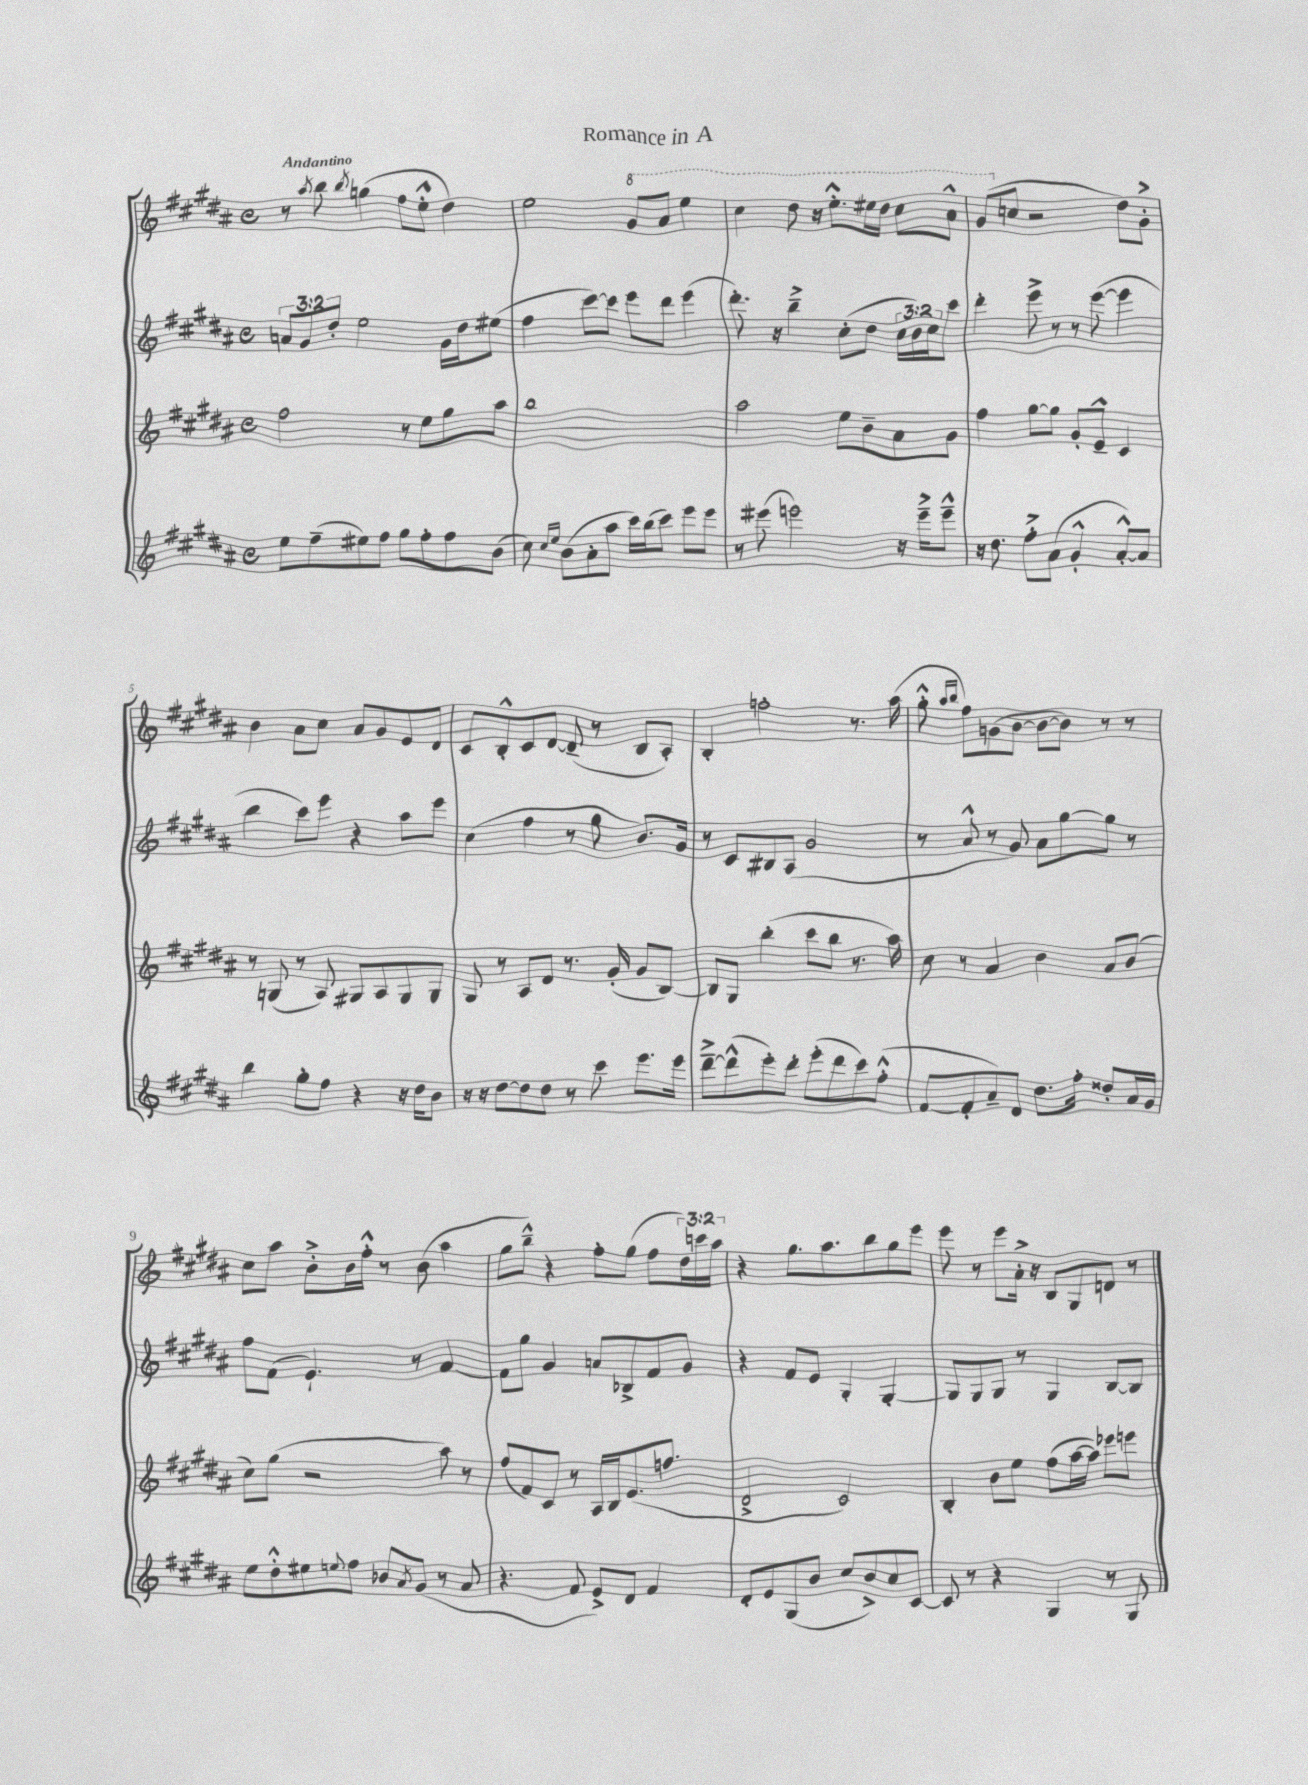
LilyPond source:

\header { title = "Romance in A" }
<<
\new StaffGroup <<
\new Staff = "s0" {
    \clef treble \key b \major \defaultTimeSignature \time 4/4 \override Staff.TupletNumber.text = #tuplet-number::calc-fraction-text \tempo "Andantino"
    r8 \acciaccatura { ais''8 } b''8 \acciaccatura { b''8 } g''4( fis''8 e''8-.-^ dis''4) |
    e''2 \ottava #1 gis''8 ais''8 e'''4 |
    cis'''4 dis'''8 r16 e'''8.-.-^ eis'''16 dis'''16 cis'''8 ais''8-^ |
    gis''8( \ottava #0 c''8 r2 dis''8) gis'8-.-> |
    b'4 ais'8 cis''8 ais'8 gis'8 e'8 dis'8 |
    cis'8 b8-.-^ cis'8 dis'8~ dis'8--( r8 b8 ais8-.) |
    b4-. f''2-. r8. ais''16( |
    gis''8-.-^ \grace { ais''16 b''16 } fis''8) g'8( b'8~ b'8~ b'8) r8 r8 |
    cis''8 ais''8 b'8-.-> b'16 fis''16-.-^ r8 b'8( ais''4 |
    gis''8 b''8---^) r4 fis''8-. gis''8( fis''8 \tuplet 3/2 { dis''16) c'''16 ais''16 } |
    r4 gis''8. ais''8. b''8 gis''8 e'''8 |
    e'''8 r8 e'''8 ais'16-.-> r16 b8 gis8 d'8 r8 \bar "|." |
}
\new Staff = "s1" {
    \clef treble \key b \major \defaultTimeSignature \time 4/4 \override Staff.TupletNumber.text = #tuplet-number::calc-fraction-text
    \tuplet 3/2 { a'8 gis'8 dis''8-. } e''2 gis'16 dis''16 eis''8( |
    fis''4 cis'''8~) cis'''8 e'''8 dis'''8 e'''4( |
    dis'''8.-.) r16 b''4---> cis''8-.( dis''8 \tuplet 3/2 { cis''16 b'16) cis''16 } cis'''8 |
    dis'''4-. e'''8-> r8 r8 e'''8~( e'''4 |
    b''4 cis'''8) e'''8 r4 ais''8 e'''8 |
    cis''4( fis''4 r8 gis''8 b'8.) gis'16 |
    r8 cis'8 bis8 ais8( gis'2 |
    r8 ais'8-^ r8 gis'8) ais'8 gis''8~ gis''8 r8 |
    fis''8 fis'8( e'4.-!) r8 fis'4~ |
    fis'8 gis''8 gis'4 a'8 bes8-> fis'8 gis'8 |
    r4 fis'8 e'8 gis4-. gis4~-. |
    gis8 gis8 gis8 r8 gis4 b8~ b8 \bar "|." |
}
\new Staff = "s2" {
    \clef treble \key b \major \defaultTimeSignature \time 4/4
    fis''2 r8 e''8 gis''8 ais''8 |
    b''1 |
    ais''2 e''8 b'8-- ais'8 gis'8 |
    fis''4 gis''8~ gis''8 gis'8-. e'8---^ cis'4 |
    r8 g8( r8 ais8) gis8 ais8 gis8 gis8 |
    gis8 r8 ais8 dis'8 r8. gis'16-.( gis'8 b8~) |
    b8 gis8 b''4-.( cis'''8 b''8 r8. ais''16) |
    cis''8 r8 ais'4 b'4 ais'8 b'8( |
    cis''8) gis''8( r2 ais''8) r8 |
    fis''8( fis'8) cis'8 r8 ais16 b16 e'8.( f''8. |
    dis'2-> cis'2) |
    b4-. b'8 e''8 fis''8( ais''16~ ais''16) ees'''8 e'''8 \bar "|." |
}
\new Staff = "s3" {
    \clef treble \key b \major \defaultTimeSignature \time 4/4
    e''8 fis''8--( eis''8) fis''8 gis''8 fis''8-. fis''8 b'8( |
    cis''8) \grace { cis''16 e''16 } b'8( ais'8-. ais''8 cis'''16) b''16( cis'''8) e'''8 e'''8 |
    r8 eis'''8( e'''2) r16 e'''16---> e'''8---^ |
    r16 dis''8. fis''8-.-> ais'8( gis'4-.-^ ais'8~-.-^) ais'8 |
    b''4 gis''8-. fis''8 r4 r16 dis''16 b'8 |
    r16 r16 dis''8~ dis''8 dis''8 r8 cis'''8 e'''8. e'''16 |
    dis'''8~---> dis'''8-^( e'''8-.) dis'''8-. e'''8-.( dis'''8 cis'''8) fis''8-.-^( |
    fis'8~ fis'8-. ais'8--) dis'8 dis''8. fis''16-. disis''8-. ais'16 gis'16 |
    e''8 dis''8-.-^ eis''8 \appoggiatura { e''8 } fis''8 bes'8 \acciaccatura { ais'8 } gis'8( r8 ais'8 |
    r4. fis'8 e'8->) dis'8 fis'4 |
    dis'8-. e'8 gis8( b'8 cis''8 b'8->) cis''8 cis'8~ |
    cis'8 r8 r4 gis4 r8 gis8 \bar "|." |
}
>>
>>
